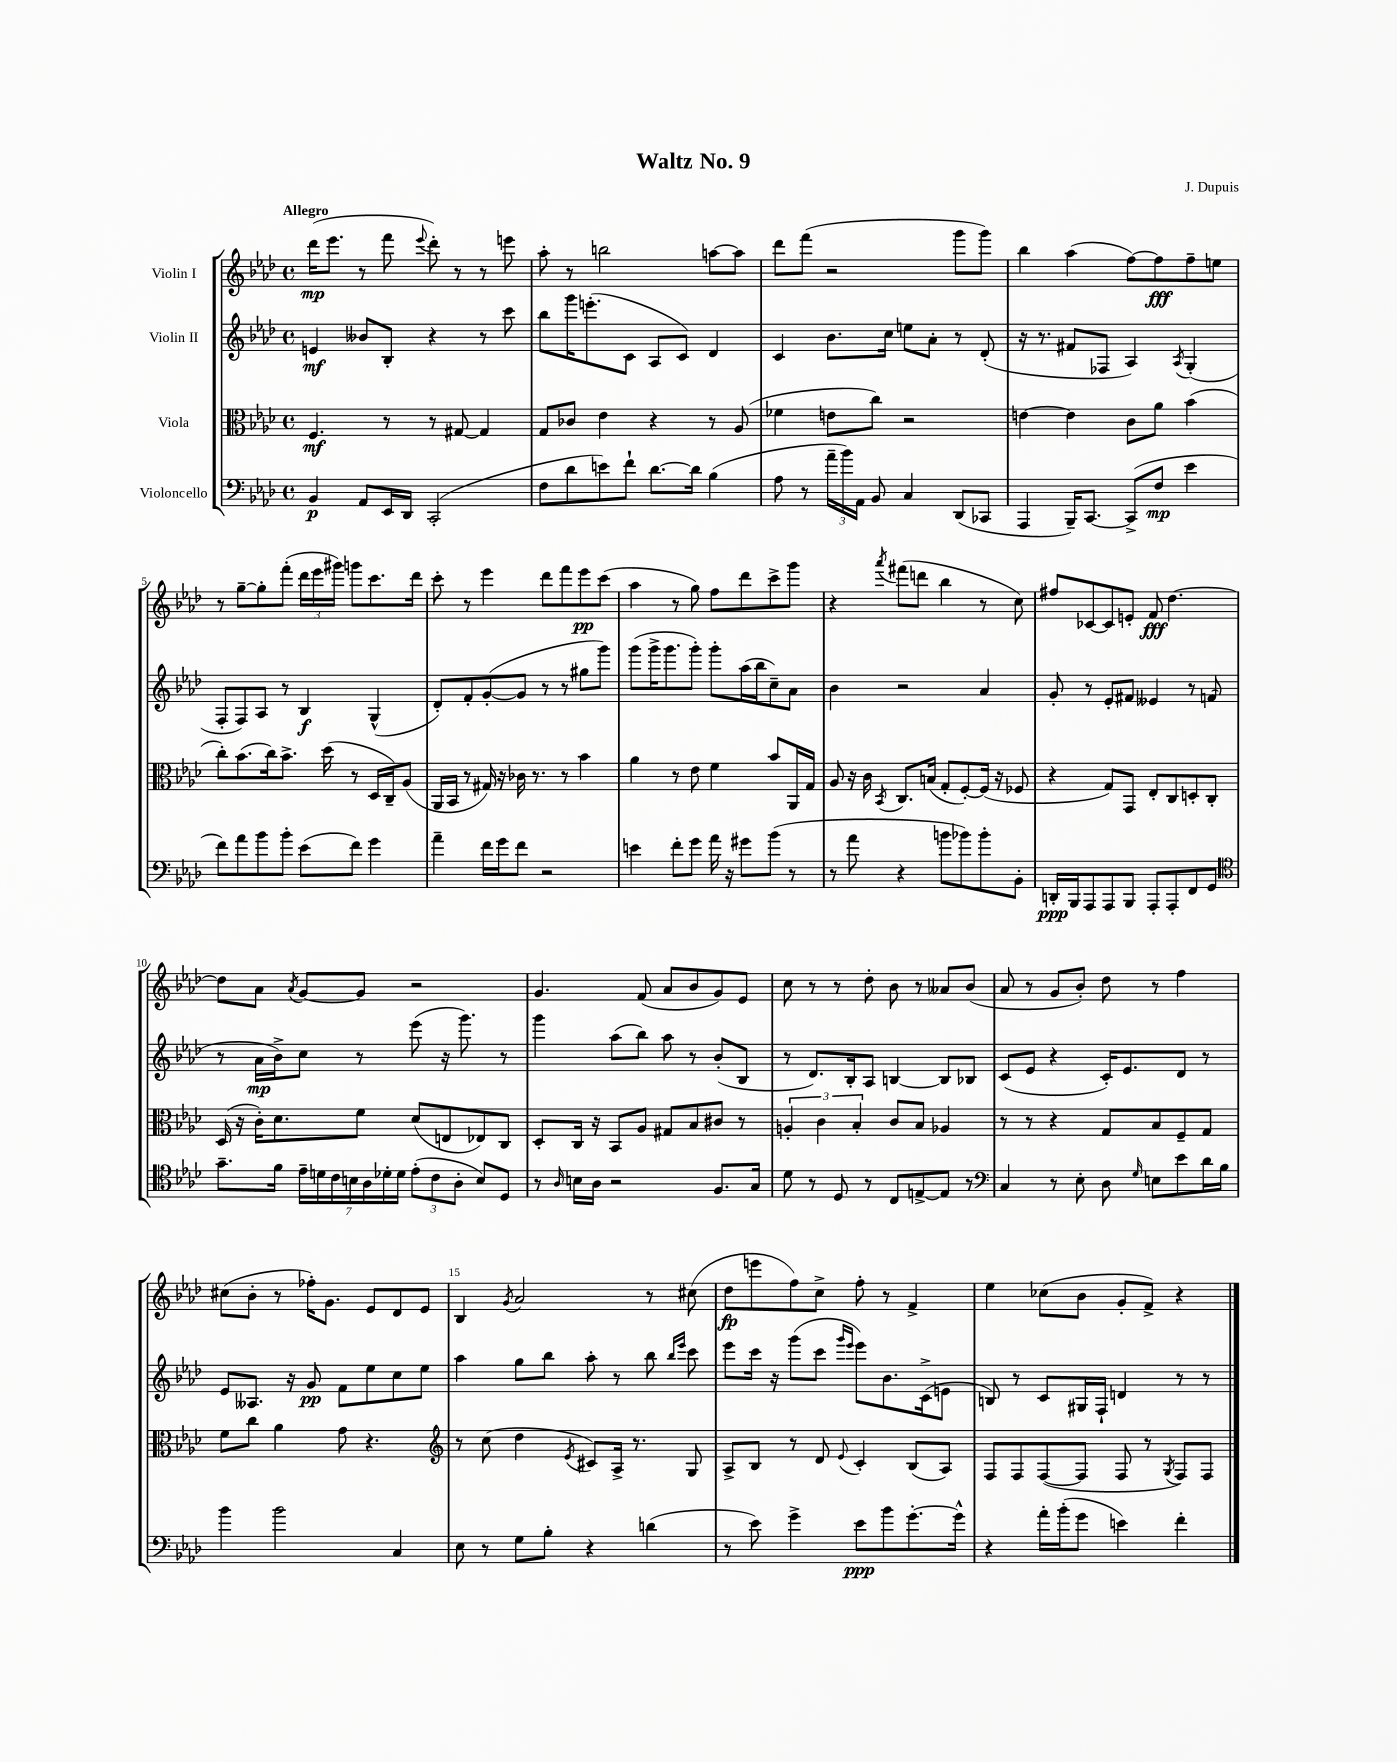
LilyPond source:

\header { title = "Waltz No. 9" composer = "J. Dupuis" }
<<
\new StaffGroup <<
\new Staff = "s0" \with { instrumentName = "Violin I" } {
    \clef treble \key aes \major \defaultTimeSignature \time 4/4 \tempo "Allegro"
    \autoBeamOff des'''16[\mp( ees'''8.] r8 f'''8 \appoggiatura { ees'''8 } des'''8-.) r8 r8 e'''8 |
    aes''8-. r8 b''2 a''8[~ a''8] |
    des'''8[ f'''8]( r2 g'''8[ g'''8]) |
    bes''4 aes''4( f''8[~) f''8\fff f''8-- e''8] |
    r8 g''8[~-- g''8-. f'''8]-.( \tuplet 3/2 { des'''16[ ees'''16 gis'''16]) } g'''8[ c'''8. des'''16] |
    c'''8-. r8 ees'''4 des'''8[ f'''8 ees'''8\pp c'''8]( |
    aes''4 r8 g''8) f''8[ des'''8 c'''8-> g'''8] |
    r4 \acciaccatura { aes'''8 } fis'''8[( d'''8] bes''4 r8 c''8) |
    fis''8[ ces'8~ ces'8 e'8]-. f'8\fff des''4.~ |
    des''8[ aes'8] \acciaccatura { aes'8 } g'8[~ g'8] r2 |
    g'4. f'8( aes'8[ bes'8 g'8) ees'8] |
    c''8 r8 r8 des''8-. bes'8 r8 aeses'8[ bes'8]( |
    aes'8 r8 g'8[ bes'8]-.) des''8 r8 f''4 |
    cis''8[( bes'8]-. r8 fes''16[-.) g'8.] ees'8[ des'8 ees'8] |
    bes4 \acciaccatura { g'8 } aes'2 r8 cis''8( |
    des''8[\fp e'''8 f''8) c''8]-> f''8-. r8 f'4-> |
    ees''4 ces''8[( bes'8] g'8[-. f'8]->) r4 \bar "|." |
}
\new Staff = "s1" \with { instrumentName = "Violin II" } {
    \clef treble \key aes \major \defaultTimeSignature \time 4/4
    \autoBeamOff e'4\mf beses'8[ bes8]-. r4 r8 c'''8 |
    bes''8[ g'''16 e'''8.-.( c'8] aes8[ c'8]) des'4 |
    c'4 bes'8.[ c''16] e''8[ aes'8]-. r8 des'8-.( |
    r16 r8. fis'8[ fes8] aes4) \acciaccatura { aes8 } g4-.( |
    f8[-. f8) aes8] r8 bes4\f g4-^( |
    des'8[-.) f'8-. g'8~-.( g'8] r8 r8 gis''8[ g'''8]) |
    g'''8[( g'''16-> g'''8. g'''8]-.) g'''8[-. aes''16( bes''16 c''8--) aes'8] |
    bes'4 r2 aes'4 |
    g'8-. r8 ees'8[-. fis'8] eeses'4 r8 f'8( |
    r8 aes'16[\mp bes'16->) c''8] r8 ees'''8( r16 g'''8.) r8 |
    g'''4 aes''8[( bes''8]) aes''8 r8 bes'8[-.( bes8] |
    r8 des'8.[) bes16-. aes8] b4~ b8[ bes8] |
    c'8[( ees'8] r4 c'16[-.) ees'8. des'8] r8 |
    ees'8[ aeses8.] r16 g'8\pp f'8[ ees''8 c''8 ees''8] |
    aes''4 g''8[ bes''8] aes''8-. r8 bes''8 \grace { bes''16[ ees'''16] } c'''8 |
    ees'''8[ c'''16] r16 g'''8[( c'''8] \grace { g'''16[ ees'''16] } ees'''8[) bes'8. c'16->( e'8] |
    b8) r8 c'8[ gis16 f16]-! d'4 r8 r8 \bar "|." |
}
\new Staff = "s2" \with { instrumentName = "Viola" } {
    \clef alto \key aes \major \defaultTimeSignature \time 4/4
    \autoBeamOff f4.\mf r8 r8 gis8~ gis4 |
    g8[ ces'8] ees'4 r4 r8 aes8( |
    fes'4 e'8[ c''8]) r2 |
    e'4~ e'4 c'8[ aes'8] bes'4( |
    c''8[-.) bes'8.( c''16) bes'8.]-> des''16( r8 des16[ c16--) aes8]( |
    aes,16[ bes,16] r8 gis16) r16 ces'16 r8. r8 bes'4 |
    aes'4 r8 ees'8 f'4 bes'8[ aes,16 g16] |
    aes8 r16 c'16 \acciaccatura { bes,8 } c8.[ b16]( g8[-. f8~-.) f16]( r16 fes8 |
    r4 g8[) g,8] ees8[-. c8 d8-. c8]-. |
    des16( r16 c'16[-.) des'8. f'8] des'8[( e8 ees8) c8] |
    des8[-. c16] r16 bes,8[ aes8] gis8[ bes8 cis'8] r8 |
    \tuplet 3/2 { a4-. c'4 bes4-. } c'8[ bes8] aes4 |
    r8 r8 r4 g8[ bes8 f8-- g8] |
    f'8[ c''8] aes'4 g'8 r4. |
    \clef treble r8 c''8( des''4 \acciaccatura { ees'8 } cis'8[) aes16]-> r8. g8 |
    aes8[-> bes8] r8 des'8 \appoggiatura { ees'8 } c'4-. bes8[( aes8]) |
    f8[ f8 f8~( f8] f8 r8 \acciaccatura { g8 } f8[) f8] \bar "|." |
}
\new Staff = "s3" \with { instrumentName = "Violoncello" } {
    \clef bass \key aes \major \defaultTimeSignature \time 4/4
    \autoBeamOff bes,4\p aes,8[ ees,16 des,16] c,2-.( |
    f8[ des'8 e'8) f'8]-! des'8.[~ des'16] bes4( |
    aes8 r8 \tuplet 3/2 { aes'16[-- bes'16) aes,16] } bes,8 c4 des,8[( ces,8] |
    aes,,4 bes,,16[--) c,8.]~ c,8[->( f8]\mp ees'4 |
    f'8[) aes'8 bes'8 bes'8]-. ees'8[( f'8]) g'4 |
    aes'4-- f'16[ g'16 f'8] r2 |
    e'4 f'8[-. g'8] aes'16 r16 gis'8[ bes'8]( r8 |
    r8 aes'8 r4 b'8[ bes'8) bes'8-. bes,8]-. |
    d,16[-.\ppp bes,,16 aes,,8 aes,,8 bes,,8] aes,,8[-. aes,,8-. f,8 g,8] |
    \clef tenor g'8.[-- f'16] \tuplet 7/4 { ees'16[-- d'16 c'16 b16 aes16 des'16-. des'16] } \tuplet 3/2 { ees'8[-.( c'8 aes8]-. } b8[) des8] |
    r8 \grace { aes16 } b16[ aes16] r2 f8.[ g16] |
    des'8 r8 des8 r8 c8[ e8~-> e8] r8 |
    \clef bass c4 r8 ees8-. des8 \grace { g16 } e8[ ees'8 des'16 bes16] |
    bes'4 bes'2 c4 |
    ees8 r8 g8[ bes8]-. r4 d'4( |
    r8 ees'8) g'4-> ees'8[\ppp bes'8 g'8.~-. g'16]-^ |
    r4 aes'16[-. bes'16-.( g'8] e'4) f'4-. \bar "|." |
}
>>
>>
\layout { \context { \Score \override BarNumber.break-visibility = ##(#f #t #t) barNumberVisibility = #(every-nth-bar-number-visible 5) } }
